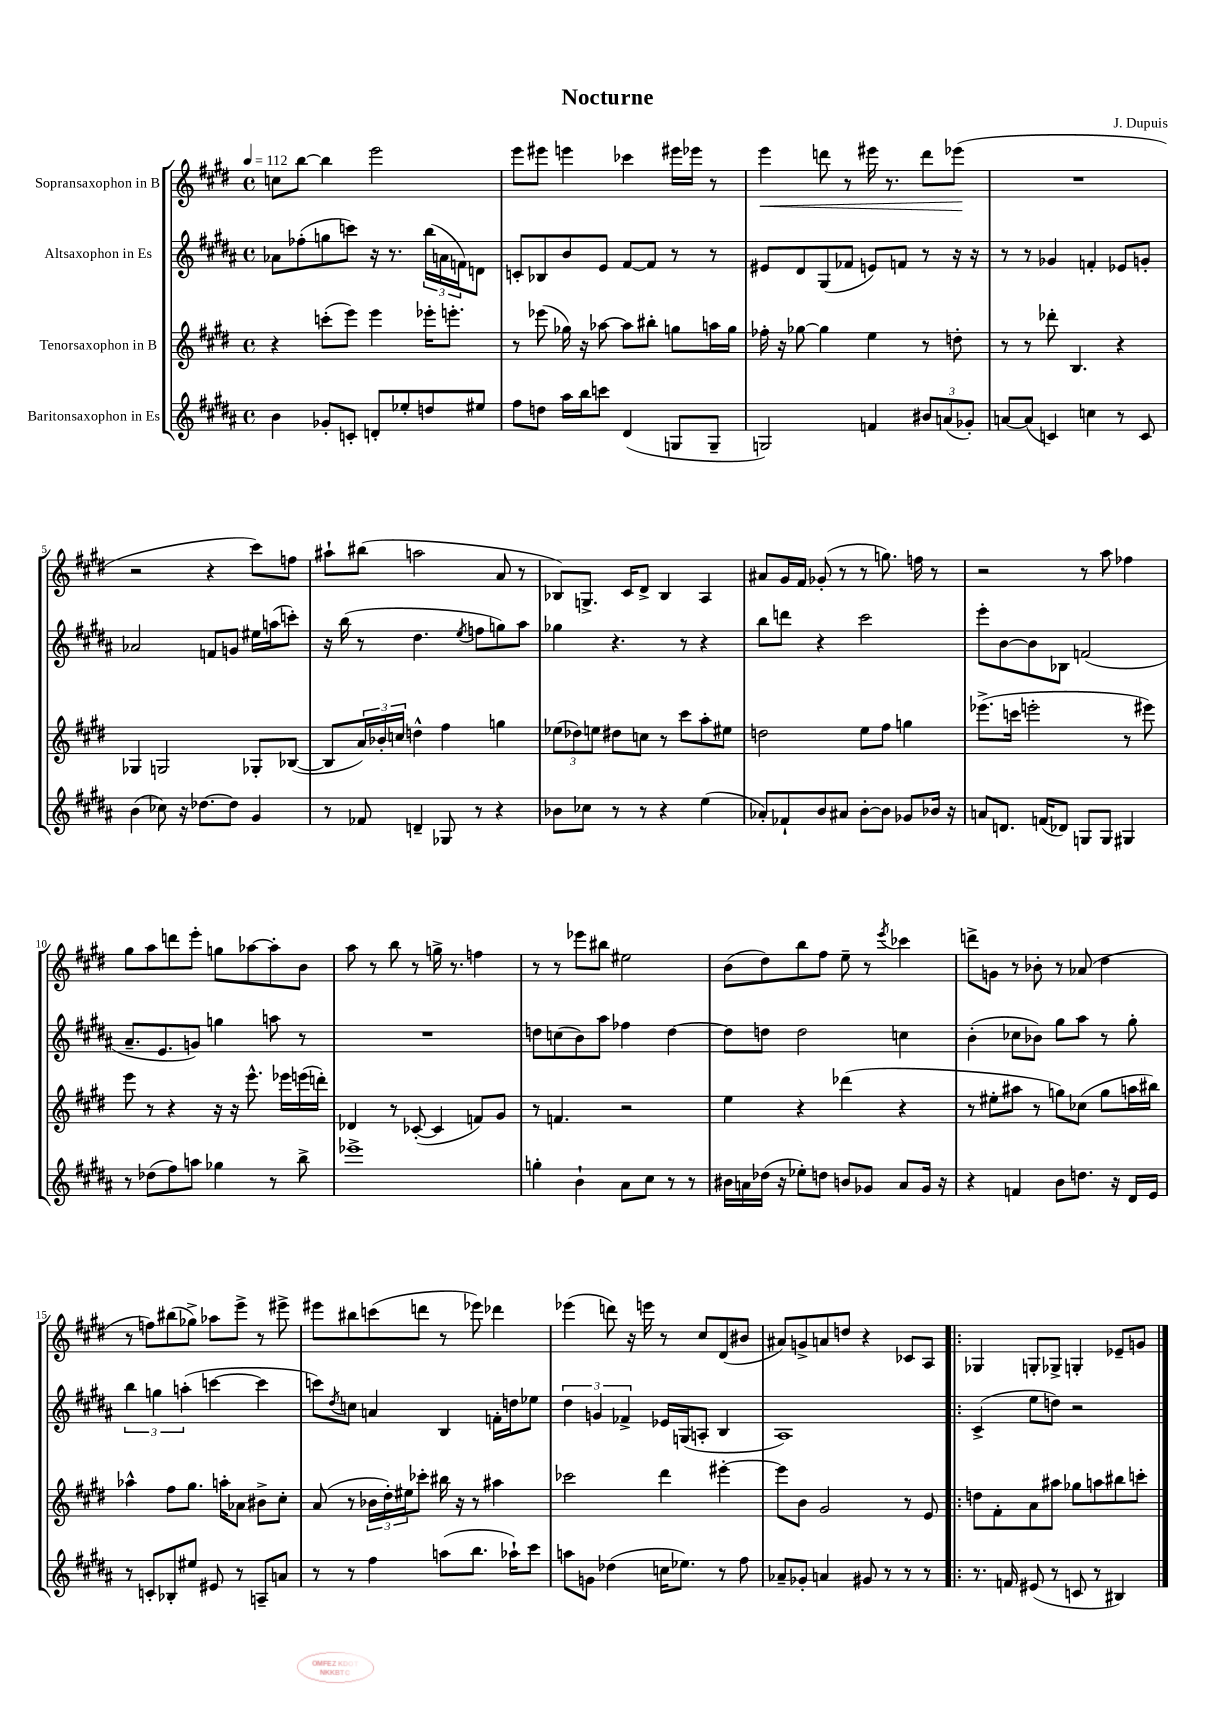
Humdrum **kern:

**kern	**kern	**kern	**kern	**dynam
*part4	*part3	*part2	*part1	*part1
*staff4	*staff3	*staff2	*staff1	*staff1
*I"Baritonsaxophon in Es	*I"Tenorsaxophon in B	*I"Altsaxophon in Es	*I"Sopransaxophon in B	*
*clefG2	*clefG2	*clefG2	*clefG2	*
*k[f#c#g#d#a#]	*k[f#c#g#d#]	*k[f#c#g#d#a#]	*k[f#c#g#d#]	*
*M4/4	*M4/4	*M4/4	*M4/4	*
*met(c)	*met(c)	*met(c)	*met(c)	*
*MM112	*MM112	*MM112	*MM112	*
=1	=1	=1	=1	=1
4b\	4r	8a-X\L	8ccn\L	.
.	.	(8ff-X'\	[8bb\J	.
8g-X'/L	(8cccn'\L	8ggn\	4bb\]	.
8cn'/J	8eee\J)	8cccn\J)	.	.
8dn'/L	4eee\	16r	2eee\	.
.	.	8.r	.	.
8ee-X'/	.	.	.	.
8ddn/	16eee-X'\KL	(24bb\LL	.	.
.	.	24an\	.	.
.	8.eeen'\J	.	.	.
.	.	24fn\J)	.	.
8ee#X/J	.	8dn\J	.	.
=2	=2	=2	=2	=2
8ff#\L	8r	8cn'/L	8eee\L	.
8ddn\J	(8eee-X\	8B-X/	8eee#X\J	.
16aa#\LL	16gg-X\)	8b/	4eeen\	.
16bb\J	16r	.	.	.
8cccn\J	[8aa-X\	8e/J	.	.
(4d#/	8aa-\L]	[8f#/L	4ccc-X\	.
.	8bb#X'\J	8f#/J]	.	.
8Gn/L	8ggn\L	8r	16eee#X\LL	.
.	.	.	16eee-X\JJ	.
8G~/J	16aan\L	8r	8r	.
.	16gg\JJ	.	.	.
=3	=3	=3	=3	=3
!	!	!	!	!LO:HP:b
2Gn/)	16ff-X'\	8e#X/L	4eee\	<
.	16r	.	.	.
.	[8gg-X\	8d#/	.	.
.	4gg-\]	(8G#/	8dddn\	.
.	.	8f-X/J	8r	.
4fn/	4ee\	8en/L)	16eee#X\	.
.	.	.	8.r	.
.	.	8fn/J	.	.
12b#X/L	8r	8r	8ddd\L	.
(12an/	.	.	.	.
.	8ddn'\	16r	(8eee-X\J	.
12g-X'/J)	.	.	.	.
.	.	16r	.	.
.	.	.	.	[
=4	=4	=4	=4	=4
[8an/L	8r	8r	1r	.
(8a/J]	8r	8r	.	.
4cn/)	8ddd-X'\	4g-X/	.	.
.	4.B/	.	.	.
4ccn\	.	4fn'/	.	.
8r	4r	8e-X/L	.	.
8c/	.	8gn'/J	.	.
!!LO:LB:g=z
=5	=5	=5	=5	=5
(4b\	4G-X/	2a-X/	2r	.
8cc-X\)	2Gn/	.	.	.
16r	.	.	.	.
[8.dd-X\L	.	.	.	.
.	.	8fn/L	4r	.
8dd-\J]	.	8gn/J	.	.
4g#/	8G-X'/L	16ee#X\LL	8ccc#\L)	.
.	.	(16aan\J	.	.
.	([8B-X/J	8cccn'\J)	8ffn\J	.
=6	=6	=6	=6	=6
8r	8B-/L]	16r	8aa#X`\L	.
.	.	(16bb\	.	.
8f-X/	24a/L)	8r	(8bb#X\J	.
.	24b-X'/	.	.	.
.	24ccn/JJ	.	.	.
4dn~/	4ddn^^\	4.dd#\	2aan\	.
8G-X/	4ff#\	.	.	.
.	.	8qee/	.	.
8r	.	8ffn\L	.	.
4r	4ggn\	8ggn\)	8a/	.
.	.	8aa#\J	8r	.
=7	=7	=7	=7	=7
8b-X\L	(12ee-X\L	4gg-X\	8B-X/L)	.
.	12dd-X\)	.	.	.
8cc-X\J	.	.	8.Gn^/J	.
.	12een\J	.	.	.
8r	8dd#X\L	4.r	.	.
.	.	.	16c#/KL	.
8r	8ccn\J	.	8d#^/J	.
4r	8r	.	4B-/	.
.	8ccc#\L	8r	.	.
(4ee\	8aa'\	4r	4A/	.
.	8ee#X\J	.	.	.
=8	=8	=8	=8	=8
8a-X'/L)	2ddn\	8bb\L	8a#X/L	.
8f-X`/	.	8dddn\J	16g#/L	.
.	.	.	16f#/JJ	.
8b/	.	4r	(8g-X'/	.
8a#X/J	.	.	8r	.
[8b'\L	8ee\L	2ccc#\	8r	.
8b\J]	8ff#\J	.	8.ggn\)	.
8g-X/L	4ggn\	.	.	.
.	.	.	16ffn\	.
16b-X/Jk	.	.	8r	.
16r	.	.	.	.
=9	=9	=9	=9	=9
8an/L	(8.eee-X^\L	8eee'\L	2r	.
8.dn/J	.	[8b\	.	.
.	16cccn\Jk	.	.	.
.	2eeen'\	8b\]	.	.
(16fn/KL	.	.	.	.
8d-X/J)	.	8B-X\J	.	.
8Gn/L	.	(2fn/	8r	.
8G/J	.	.	8aa\	.
4G#X/	8r	.	4ff-X\	.
.	8eee#X\)	.	.	.
!!LO:LB:g=z
=10	=10	=10	=10	=10
8r	8eee\	8.a#~/L	8gg#\L	.
(8dd-X\L	8r	.	8aa\	.
.	.	8.e/	.	.
8ff#\)	4r	.	8dddn\	.
8aan\J	.	8gn/J)	8eee'\J	.
4gg-X\	16r	4ggn\	8ggn\L	.
.	16r	.	.	.
.	8.eee^^\	.	[8aa-X\	.
8r	.	8aan\	8aa-'\]	.
.	16eee-X\LL	.	.	.
8bb^\	(16eeen\	8r	8b\J	.
.	16dddn'\JJ)	.	.	.
=11	=11	=11	=11	=11
1eee-X^	4d-X/	1r	8aa\	.
.	.	.	8r	.
.	8r	.	8bb\	.
.	([8c-X'/	.	8r	.
.	4c-/]	.	16ggn^\	.
.	.	.	8.r	.
.	8fn/L)	.	4ffn\	.
.	8g#/J	.	.	.
=12	=12	=12	=12	=12
4ggn'\	8r	8ddn\L	8r	.
.	4.fn/	(8ccn\	8r	.
4b`\	.	8b\)	8eee-X\L	.
.	.	8aa#\J	8bb#X\J	.
8a#\L	2r	4ff-X\	2ee#X\	.
8cc#\J	.	.	.	.
8r	.	[4dd\	.	.
8r	.	.	.	.
=13	=13	=13	=13	=13
16b#X\LL	4ee\	8dd\L]	(8b\L	.
16an\	.	.	.	.
(16dd-X\JJ	.	8ddn\J	8dd#\)	.
16r	.	.	.	.
8ee-X'\L)	4r	2dd\	8bb\	.
8ddn\J	.	.	8ff#\J	.
8bn/L	(4ddd-X\	.	8ee~\	.
8g-X/J	.	.	8r	.
.	.	.	8qeee/	.
8a/L	4r	4ccn\	4ccc-X\	.
16g-/Jk	.	.	.	.
16r	.	.	.	.
=14	=14	=14	=14	=14
4r	8r	(4b'\	8dddn^\L	.
.	8ee#X'\L	.	8gn\J	.
4fn/	8aa#X\J	8cc-X\L	8r	.
.	8r	8b-X\J)	8b-X'\	.
8b\L	8ggn\L)	8gg#\L	8r	.
8.ddn\J	(8cc-X\J	8aa#\J	(8a-X/	.
.	8gg\L	8r	4dd#\	.
16r	.	.	.	.
16d#/LL	16aan\L	8gg#'\	.	.
16e/JJ	16bb#X\JJ)	.	.	.
!!LO:LB:g=z
=15	=15	=15	=15	=15
8r	4aa-X^^\	6bb\	8r	.
8cn'/L	.	.	8ffn\L)	.
.	.	6ggn\	.	.
8B-X'/	8ff#\L	.	(8bb#X\	.
.	.	(6aan'\	.	.
8ee#X/J	8.gg#\J	.	8gg-X^\J)	.
8e#X/	.	[4cccn\	8aa-X\L	.
.	16aan'\KL	.	.	.
8r	8a-X\J	.	8eee^\J	.
8An~/L	8b#X^\L	4ccc\]	8r	.
8an/J	8cc#'\J	.	8eee#X^\	.
=16	=16	=16	=16	=16
8r	(8a/	8cccn\L)	8eee#X\L	.
.	.	8qdd#/	.	.
8r	8r	8ccn\J	8bb#X\	.
4ff#\	24b-X\LL	4an/	(8cccn\	.
.	24dd#'\)	.	.	.
.	24ee#X\J	.	.	.
.	8ccc-X'\J	.	8dddn\J	.
(8aan\L	16bb#X\	4B/	8r	.
.	16r	.	.	.
8.bb\J	8r	.	8eee-X\)	.
.	4aa#X\	16fn'\LL	4ddd-X\	.
16aa-X`\KL)	.	16ddn\J	.	.
8ccc#\J	.	8ee-X\J	.	.
=17	=17	=17	=17	=17
8aan\L	2ccc-X\	6dd#\	(4eee-X\	.
8gn\J	.	.	.	.
.	.	6gn/	.	.
(4dd-X\	.	.	8dddn\)	.
.	.	6f-X^/	.	.
.	.	.	16r	.
.	.	.	16eeen\	.
16ccn\KL	4ddd#\	16e-X/LL	8r	.
8.ee-X\J)	.	(16Gn/J	.	.
.	.	8An'/J	8cc#/L	.
8r	[4eee#X'\	4B/	(8d#/	.
8ff#\	.	.	8b#X/J	.
=18	=18	=18	=18	=18
8a-X~/L	8eee#\L]	1A#)	8a#X/L)	.
8g-X'/J	8b\J	.	8gn^/	.
4an/	2g#/	.	8an/	.
.	.	.	8ddn/J	.
8g#X/	.	.	4r	.
8r	.	.	.	.
8r	8r	.	8c-X/L	.
8r	8e/	.	8A/J	.
=19!|:	=19!|:	=19!|:	=19!|:	=19!|:
8.r	8ddn\L	(4c#^/	4G-X/	.
.	8f#'\	.	.	.
16fn/	.	.	.	.
(8e#X/	8a\	8ee\L	8Gn'/L	.
8r	8aa#X\J	8ddn\J)	8G-X^/J	.
8cn/	8gg-X\L	2r	4Gn'/	.
8r	8aan\	.	.	.
4B#X/)	8bb#X\	.	8e-X~/L	.
.	8cccn'\J	.	8gn/J	.
==	==	==	==	==
*-	*-	*-	*-	*-
